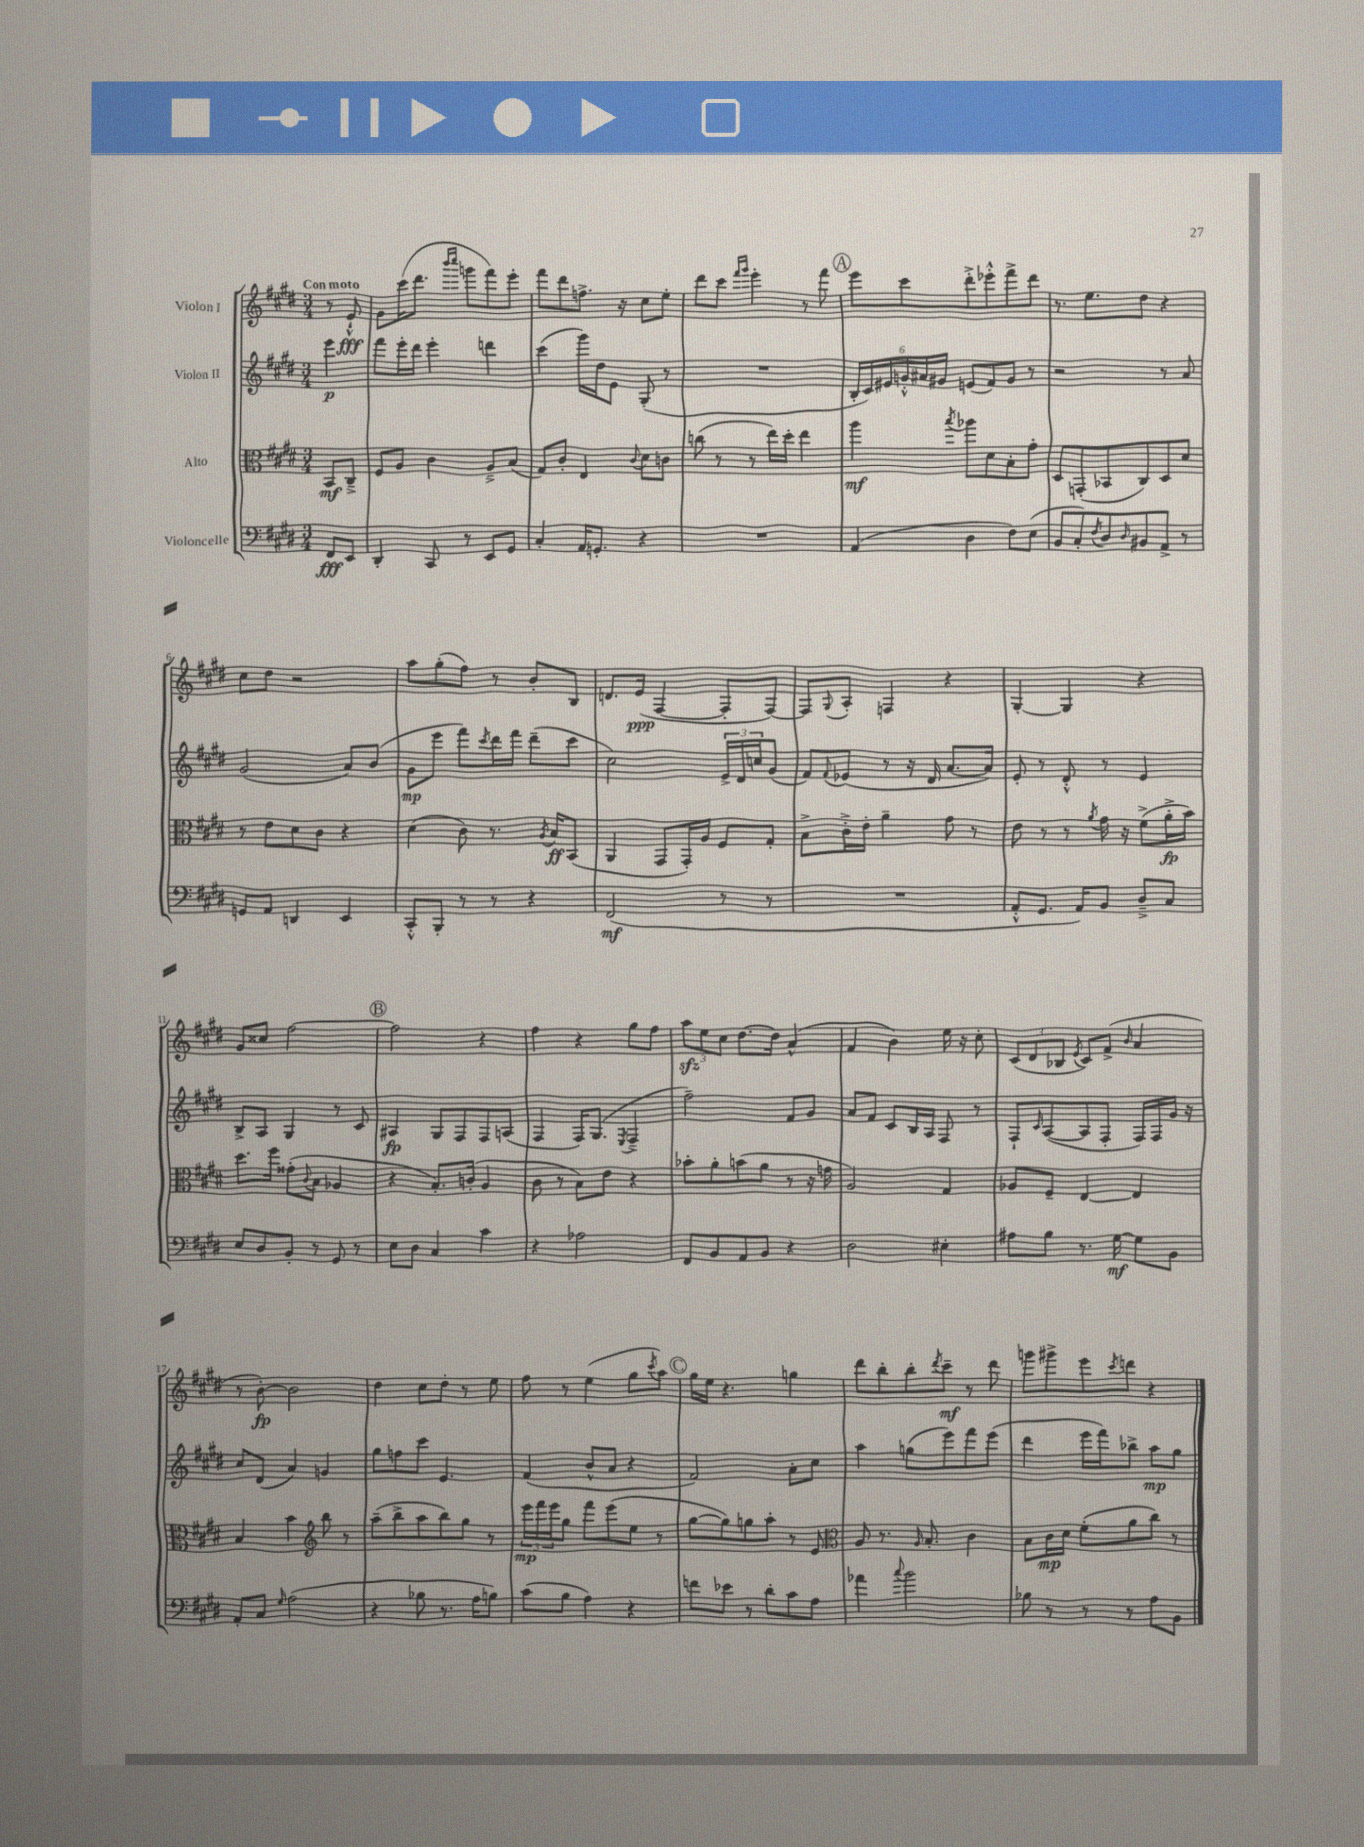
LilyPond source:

<<
\new StaffGroup <<
\new Staff = "s0" \with { instrumentName = "Violon I" } {
    \clef treble \key e \major \numericTimeSignature \time 3/4 \partial 4 \tempo "Con moto"
    r8 e'8-!-^\fff |
    gis'8 cis'''16( dis'''8. \grace { b'''16 cis''''16 } g'''8 fis'''8) e'''8-. |
    fis'''8 dis'''8 f''8.-> r16 cis''8 e''8-. |
    dis'''8 cis'''8 \grace { fis'''16 gis'''16 } e'''4-. r8 fis'''8 |
    \mark \markup { \circle "A" } e'''8 cis'''8 dis'''8-.-> ees'''8-.-^ fis'''8-> dis'''8 |
    r8. e''8. dis''8 r4 |
    cis''8 dis''8 r2 |
    a''8 gis''8-.( fis''8) r8 b'8-. b8 |
    d'8. e'16\ppp( fis4~ fis8-. fis8~) |
    fis8 \appoggiatura { gis8 } a8-. f4 r4 |
    gis4~-. gis4 r4 |
    gis'8 cisis''8 fis''2~ |
    \mark \markup { \circle "B" } fis''2 r4 |
    fis''4 r4 gis''8 fis''8 |
    \tuplet 3/2 { a''8\sfz e''8 cis''8 } dis''8.~ dis''16 a'4-^( |
    fis'4 b'4) e''16 r16 cis''8-. |
    \tuplet 3/2 { cis'8( dis'8 bes8 } \acciaccatura { e'8 } cis'8) fis'8->( \grace { b'16 } a'4 |
    r8 b'8~-.\fp) b'2 |
    dis''4 cis''8 dis''8-. r8 e''8 |
    fis''8 r8 e''4( gis''8 \acciaccatura { cis'''8 } a''8) |
    \mark \markup { \circle "C" } gis''16 e''16 r4. g''4 |
    dis'''8 b''8-. b''8-. \acciaccatura { dis'''8 } cis'''8--\mf r8 dis'''8 |
    g'''8 gis'''8-> e'''8 \acciaccatura { cis'''8 } d'''8 r4 \bar "|." |
}
\new Staff = "s1" \with { instrumentName = "Violon II" } {
    \clef treble \key e \major \numericTimeSignature \time 3/4 \partial 4
    e'''4\p |
    fis'''8 e'''16-. dis'''16 e'''4-. d'''4 |
    cis'''4( gis'''16) dis''16 e'8 gis8-.( r8 |
    R2. |
    \mark \markup { \circle "A" } \tuplet 6/4 { b16-. cis'16) eis'16 g'16-.-^ ais'16 gis'16 } e'8( fis'8) gis'8 r8 |
    r2 r8 a'8 |
    gis'2( a'8) b'8( |
    gis'8\mp e'''8 fis'''8) \acciaccatura { cis'''8 } dis'''16 fis'''16 dis'''8--( cis'''8 |
    cis''2) \tuplet 3/2 { e'16-> dis'16 c''16 } gis'8( |
    fis'8) \appoggiatura { fis'8 } ees'8( r8 r16 dis'16 a'8.~ a'16) |
    e'8-. r8 dis'8-.-^ r8 e'4 |
    b8-> a8 gis4 r8 cis'8 |
    \mark \markup { \circle "B" } ais4\fp gis8 fis8 fis8 a8( |
    fis4 fis16) gis8.( \acciaccatura { e8 } fis4---> |
    fis''2--) fis'8 gis'8 |
    a'8 fis'8 cis'8 b16 a16 fis8 r8 |
    fis8-! \grace { cis'16 } a8~( a8 fis8-. fis16) fis16 gis'16 r16 |
    cis''8 dis'8( a'4) g'4 |
    gis''8 f''8 cis'''8 e'4. |
    fis'4( b'8-^ a'8 r4 |
    \mark \markup { \circle "C" } fis'2) a'8-. cis''8 |
    a''4 g''8( e'''8) fis'''8 e'''8( |
    dis'''4 e'''16 fis'''16) bes''8-> a''8\mp gis''8 \bar "|." |
}
\new Staff = "s2" \with { instrumentName = "Alto" } {
    \clef alto \key e \major \numericTimeSignature \time 3/4 \partial 4
    b,8\mf cis8---> |
    fis8 a8 cis'4 a8---> b8( |
    gis8) cis'8-. e4 \appoggiatura { cis'8 } dis'8 c'8 |
    c''8( r8 r8 e''16) dis''16-. e''4 |
    \mark \markup { \circle "A" } a''4\mf \acciaccatura { b''8 } aes''8 dis'8 b8-. gis'8-. |
    dis8 g,8-.( bes,8 cis8) dis8 dis'8 |
    r8 e'8 dis'8 cis'8 r4 |
    dis'4( cis'8) r8. \acciaccatura { a8 } b16\ff b,8( |
    a,4 gis,8 gis,16-.) a16 fis8 gis8-. |
    b8-> cis'16-.-> e'16-. a'4-- gis'8 r8 |
    e'8 r8 r8 \acciaccatura { a'8 } gis'16 r16 fis'8->( a'16-.->\fp b'16) |
    dis''8. fis''16 gisis'8-.( \appoggiatura { cis'8 } b8 aes4 |
    \mark \markup { \circle "B" } r4 b8.-.) c'16-.( a4 |
    cis'8 r8 b8) e'8 r4 |
    bes'8-. a'8-. b'8( a'8 r8 r16 g'16 |
    a2) gis4 |
    aes8 fis8-- e4~ e4 |
    b4 b'4 \clef treble b''8 r8 |
    a''8--( b''8-> a''8 b''8) gis''8 r8 |
    \tuplet 3/2 { e'''16\mp fis'''16 e'''16 } gis''8 fis'''8 e'''8( e''8 r8 |
    \mark \markup { \circle "C" } gis''8~ gis''8) g''8 a''8-. r8 e'8 |
    \clef alto a8 r8. \grace { a16 } b8.-. cis'4 |
    b8 cis'16\mp dis'16 fis'8-.( a'8 cis''8) r8 \bar "|." |
}
\new Staff = "s3" \with { instrumentName = "Violoncelle" } {
    \clef bass \key e \major \numericTimeSignature \time 3/4 \partial 4
    fis,8\fff e,8 |
    dis,4-. cis,8 r8 e,8 gis,8 |
    cis4-. a,16 g,8.-. r4 |
    R2. |
    \mark \markup { \circle "A" } a,4( dis4 fis8) e8( |
    b,8 cis8-.) \acciaccatura { fis8 } dis8 \grace { dis16 } bis,8 a,8-> r8 |
    g,8 a,8 d,4 e,4 |
    cis,8-.-^ b,,8-. r8 r8 r4 |
    fis,2\mf( r8 r8 |
    R2. |
    a,8-.-^ gis,8. a,16) b,8 dis8---> cis8 |
    e8 dis8 b,8-. r8 gis,8 r8 |
    \mark \markup { \circle "B" } e8 dis8 cis4 cis'4 |
    r4 aes2 |
    fis,8 b,8 a,8 b,8 r4 |
    dis2 eis4-. |
    ais8 b8 r8. gis16~\mf gis8 b,8 |
    a,8-. cis8 \grace { gis16 } a2( |
    r4 bes8 r8. a16 b8) |
    cis'8( b8 a4) r4 |
    \mark \markup { \circle "C" } f'8 ees'8 r8 dis'8-. cis'8 a8 |
    aes'4 \appoggiatura { cis''8 } b'2 |
    bes8 r8 r8 r8 a8 b,8 \bar "|." |
}
>>
>>
